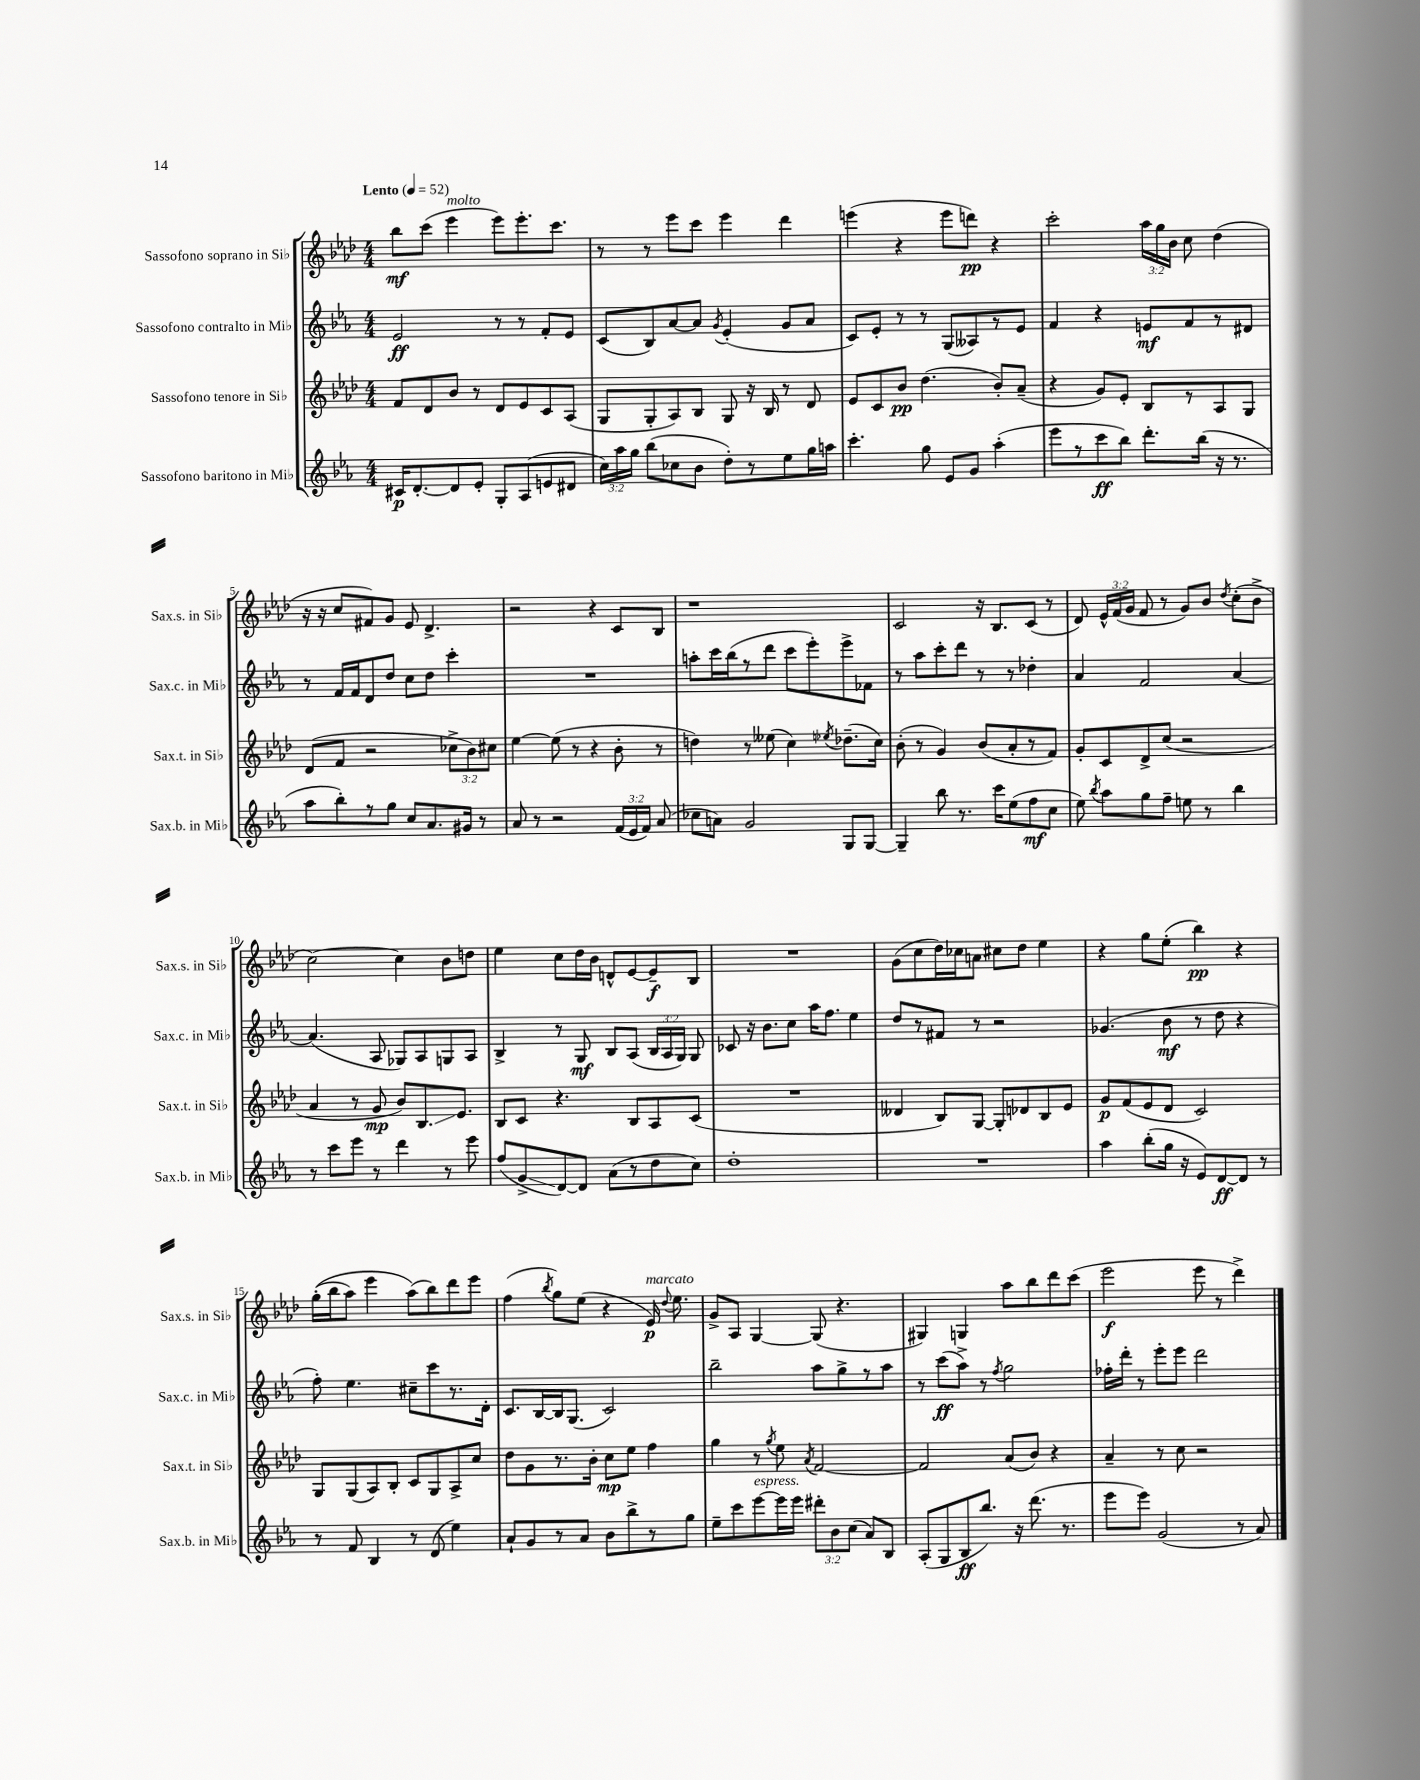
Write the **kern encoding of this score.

**kern	**kern	**kern	**kern
*staff4	*staff3	*staff2	*staff1
*clefG2	*clefG2	*clefG2	*clefG2
*k[b-e-a-]	*k[b-e-a-d-]	*k[b-e-a-]	*k[b-e-a-d-]
*M4/4	*M4/4	*M4/4	*M4/4
*MM52	*MM52	*MM52	*MM52
16c#	8f	2e-	8bb-
[8.d'	.	.	.
.	8d-	.	(8ccc
8d]	8b-	.	4eee-
8e-'	8r	.	.
8G'	8d-	8r	8eee-)
(8A-	8e-	8r	8.eee-'
8e	8c	8f'	.
.	.	.	8.ccc
8d#	(8A-	8e-	.
=	=	=	=
24cc)	8G	(8c	8r
24aa-	.	.	.
24gg	.	.	.
(8bb-	8G'	8B-)	8r
8cc-	8A-)	[8a-	8eee-
8b-	8B-	8a-]	8ccc
.	.	8qg	.
8dd')	8G	(4e-'	4eee-
8r	16r	.	.
.	16B-	.	.
8ee-	8r	8g	4ddd-
16gg	8d-	8a-	.
16aa	.	.	.
=	=	=	=
4.ccc'	8e-	8c)	(4eee
.	8c	8e-'	.
.	8b-	8r	4r
8gg	(4.dd-	8r	.
8e-	.	(8G	8eee
8g	.	8A--)	8ddd)
(4aa-'	8b-')	8r	4r
.	(8a-~	8e-	.
=	=	=	=
8eee-	4r	4f	2ccc'
8r	.	.	.
8ccc	8g)	4r	.
8bb-)	8e-'	.	.
8.ddd'	8B-	8e	24aa-
.	.	.	24gg
.	.	.	24b-
.	8r	8f	8cc
(16bb-	.	.	.
16r	8A-	8r	(4dd-
8.r	.	.	.
.	8G	8d#	.
=	=	=	=
8aa-	(8d-	8r	16r
.	.	.	16r
8bb-')	8f	16f	8cc
.	.	16f	.
8r	2r	8d	8f#)
8gg	.	8dd	8g
8cc	.	8cc	8e-
8.a-	.	8dd	4.d-^
.	12cc-^	4ccc'	.
16g#	.	.	.
.	12b-)	.	.
8r	.	.	.
.	12cc#	.	.
=	=	=	=
8a-	[4ee-	1r	2r
8r	.	.	.
2r	(8ee-]	.	.
.	8r	.	.
.	4r	.	4r
(24f	8b-'	.	8c
24e-	.	.	.
24f)	.	.	.
(8a-	8r	.	8B-
=	=	=	=
8cc-	4dd)	8aa'	1r
8a)	.	16ccc	.
.	.	(16bb-	.
2g	8r	8r	.
.	(8ee--	8ddd	.
.	4cc)	8ccc	.
.	.	8eee-')	.
.	8qee-	.	.
8G	(8.dd-~	8eee-^	.
[8G	.	8f-	.
.	16cc)	.	.
=	=	=	=
4G~]	(8b-'	8r	2c
.	8r	8aa-	.
8bb-	4g)	8ccc'	.
8.r	.	8ddd	.
.	(8b-	8r	16r
16ccc	.	.	8.B-
(8ee-	8a-'	8r	.
8ff	8r	4dd-'	(8c
8cc	8f)	.	8r
=	=	=	=
8ee-)	8g'	4a-	8d-)
8qbb-	.	.	.
8aa-	8c	.	24e-^^
.	.	.	(24f
.	.	.	24g
8gg	8d-^	2f	8f
8ff~	(8cc	.	8r
8ee	2r	.	8g)
8r	.	.	8b-
.	.	.	8qdd-
4bb-	.	[4a-	(8cc'
.	.	.	8b-^
=	=	=	=
8r	4a-	(4.a-]	[2cc)
8ccc	.	.	.
8eee-	8r	.	.
8r	8g	8A-	.
4ddd	8b-)	8G-)	4cc]
.	8.B-	8A-	.
8r	.	8G	8b-
.	8.e-	.	.
8eee-	.	8A-	8dd
=	=	=	=
(8ff	8B-	4B-^	4ee-
8g^	8c	.	.
[8d)	4.r	8r	8cc
8d]	.	8G	16dd-
.	.	.	16b-
(8a-	.	8B-	8d^^
8r	8B-	(8A-	[8e-
8dd	8A-	24B-	8e-~]
.	.	24A-	.
.	.	24G)	.
8cc)	(8c	8G	8B-
=	=	=	=
1dd'	1r	8c-	1r
.	.	16r	.
.	.	8.b-	.
.	.	8cc	.
.	.	16aa-	.
.	.	8.ff	.
.	.	4ee-	.
=	=	=	=
1r	4d--	8dd	(8g
.	.	8r	8cc
.	8B-)	8f#	16dd-)
.	.	.	16cc-
.	[8G	8r	8a
.	8G']	2r	8cc#
.	8d-	.	8dd-
.	8B-	.	4ee-
.	8e-	.	.
=	=	=	=
4aa-	8g	(4.g-	4r
.	(8f	.	.
(8bb-'	8e-	.	8gg
16gg	8d-	8b-	(8ee-'
16r	.	.	.
8e-)	2c)	8r	4bb-)
[8d	.	8dd	.
8d]	.	4r	4r
8r	.	.	.
=	=	=	=
8r	8G	8ff')	&((16gg'
.	.	.	16bb-
8f	(8G	4.ee-	8aa-)
4B-	8A-)	.	4eee-
.	8B-'	.	.
8r	8c	8cc#~	(8aa-&)
(8d	8G	8ccc	8bb-)
4ee-)	8A-^	8.r	8ddd-
.	8cc	.	8eee-
.	.	16d'	.
=	=	=	=
8a-`	8dd-	8.c	(4ff
8g	8g	.	.
.	.	[16B-	.
.	.	.	8qbb-
8r	8.r	16B-]	8gg)
.	.	(8.G	.
8a-	.	.	(8ee-
.	16b-'	.	.
8b-	8cc	2c)	4r
8bb-^	8ee-	.	.
8r	4ff	.	16e-)
.	.	.	8qqdd-
.	.	.	8.ee-
8gg	.	.	.
=	=	=	=
8ee-~	4gg	2bb-~	8g^
8ccc	.	.	8A-
[8eee-	8r	.	[4G
.	8qgg	.	.
16eee-]	8ee-	.	.
16eee-	.	.	.
.	8qa-	.	.
12ddd#'	[2f	8aa-	(8G]
12b-	.	.	.
.	.	8gg^	4.r
(12cc	.	.	.
8a-)	.	8r	.
8B-	.	8aa-	.
=	=	=	=
(8A-'	2f]	8r	4G#)
8G	.	(8ccc	.
8B-	.	8aa-^)	4G
8.bb-)	.	8r	.
.	.	8qff	.
.	(8a-	2gg	8aa-
16r	.	.	.
(8.ddd	8b-)	.	8bb-
.	4r	.	8ddd-
8.r	.	.	.
.	.	.	(8ccc
=	=	=	=
8eee-	4a-~	16ff-'	2eee-
.	.	16ddd'	.
8eee-)	.	8r	.
(2g	8r	8eee-'	.
.	8cc	8eee-	.
.	2r	2ddd	8eee-
.	.	.	8r
8r	.	.	4ddd-^)
8a-)	.	.	.
==	==	==	==
*-	*-	*-	*-
